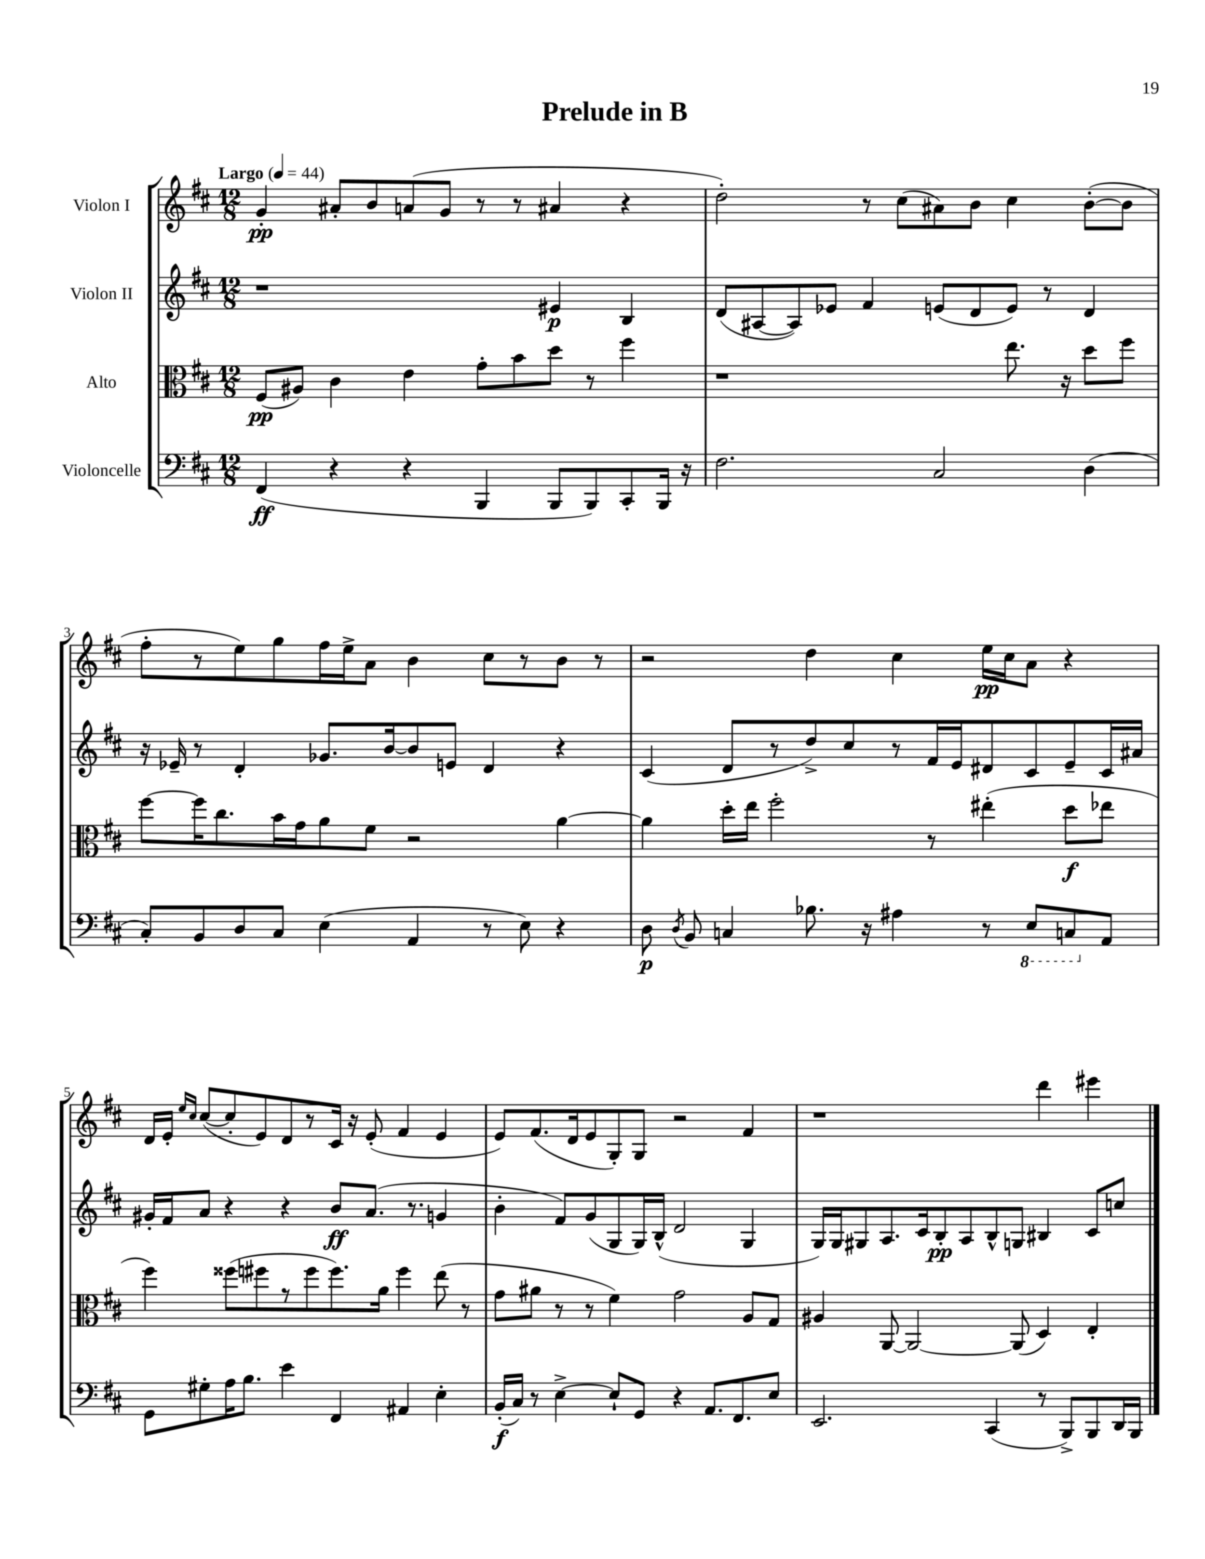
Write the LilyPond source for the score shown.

\header { title = "Prelude in B" }
<<
\new StaffGroup <<
\new Staff = "s0" \with { instrumentName = "Violon I" } {
    \clef treble \key d \major \numericTimeSignature \time 12/8 \tempo "Largo" 4 = 44
    \autoBeamOff g'4-.\pp ais'8[-. b'8 a'8( g'8] r8 r8 ais'4 r4 |
    d''2-.) r8 cis''8[( ais'8) b'8] cis''4 b'8[~-.( b'8] |
    fis''8[-. r8 e''8) g''8 fis''16 e''16-> a'8] b'4 cis''8[ r8 b'8] r8 |
    r2 d''4 cis''4 e''16[\pp cis''16 a'8] r4 |
    d'16[ e'16]-. \grace { e''16[ cis''16] } cis''8[~( cis''8-. e'8) d'8 r8 cis'16] r16 e'8-.( fis'4 e'4 |
    e'8[) fis'8.( d'16 e'8 g8-.) g8] r2 fis'4 |
    r1 d'''4 eis'''4 \bar "|." |
}
\new Staff = "s1" \with { instrumentName = "Violon II" } {
    \clef treble \key d \major \numericTimeSignature \time 12/8
    \autoBeamOff r1 eis'4\p b4 |
    d'8[( ais8~ ais8) ees'8] fis'4 e'8[( d'8 e'8]) r8 d'4 |
    r16 ees'16-- r8 d'4-. ges'8.[ b'16~ b'8 e'8] d'4 r4 |
    cis'4( d'8[ r8 d''8->) cis''8 r8 fis'16 e'16 dis'8 cis'8 e'8-- cis'16 ais'16] |
    gis'16[-. fis'16 a'8] r4 r4 b'8[\ff a'8.]( r8. g'4 |
    b'4-. fis'8[) g'8( g8 g16) b16]-^( d'2 g4 |
    g16[) g16 gis8 a8. cis'16 b8-.\pp a8 b8-^ g8] bis4 cis'8[ c''8] \bar "|." |
}
\new Staff = "s2" \with { instrumentName = "Alto" } {
    \clef alto \key d \major \numericTimeSignature \time 12/8
    \autoBeamOff fis8[\pp( ais8]) cis'4 e'4 g'8[-. b'8 d''8] r8 fis''4 |
    r1 e''8. r16 d''8[ fis''8] |
    fis''8[~ fis''16 cis''8. b'16 g'16 a'8 fis'8] r2 a'4~ |
    a'4 d''16[-. e''16] fis''2-. r8 eis''4-.( d''8[\f ees''8] |
    fis''4) fisis''8[( fis''8 r8 fis''8 fis''8.) a'16] fis''4 e''8( r8 |
    g'8[ ais'8] r8 r8 fis'4) g'2 a8[ g8] |
    ais4 a,8~ a,2~ a,8( d4) e4-. \bar "|." |
}
\new Staff = "s3" \with { instrumentName = "Violoncelle" } {
    \clef bass \key d \major \numericTimeSignature \time 12/8
    \autoBeamOff fis,4\ff( r4 r4 b,,4 b,,8[ b,,8) cis,8-. b,,16] r16 |
    fis2. cis2 d4( |
    cis8[-.) b,8 d8 cis8] e4( a,4 r8 e8) r4 |
    d8\p \acciaccatura { d8 } b,8 c4 bes8. r16 ais4 r8 \ottava #-1 e,8[ c,8 \ottava #0 a,8] |
    g,8[ gis8-. a16 b8.] e'4 fis,4 ais,4 e4-. |
    b,16[-.\f( cis16]) r8 e4~-> e8[-! g,8] r4 a,8.[ fis,8. e8] |
    e,2. cis,4( r8 b,,8[->) b,,8 d,16 b,,16] \bar "|." |
}
>>
>>
